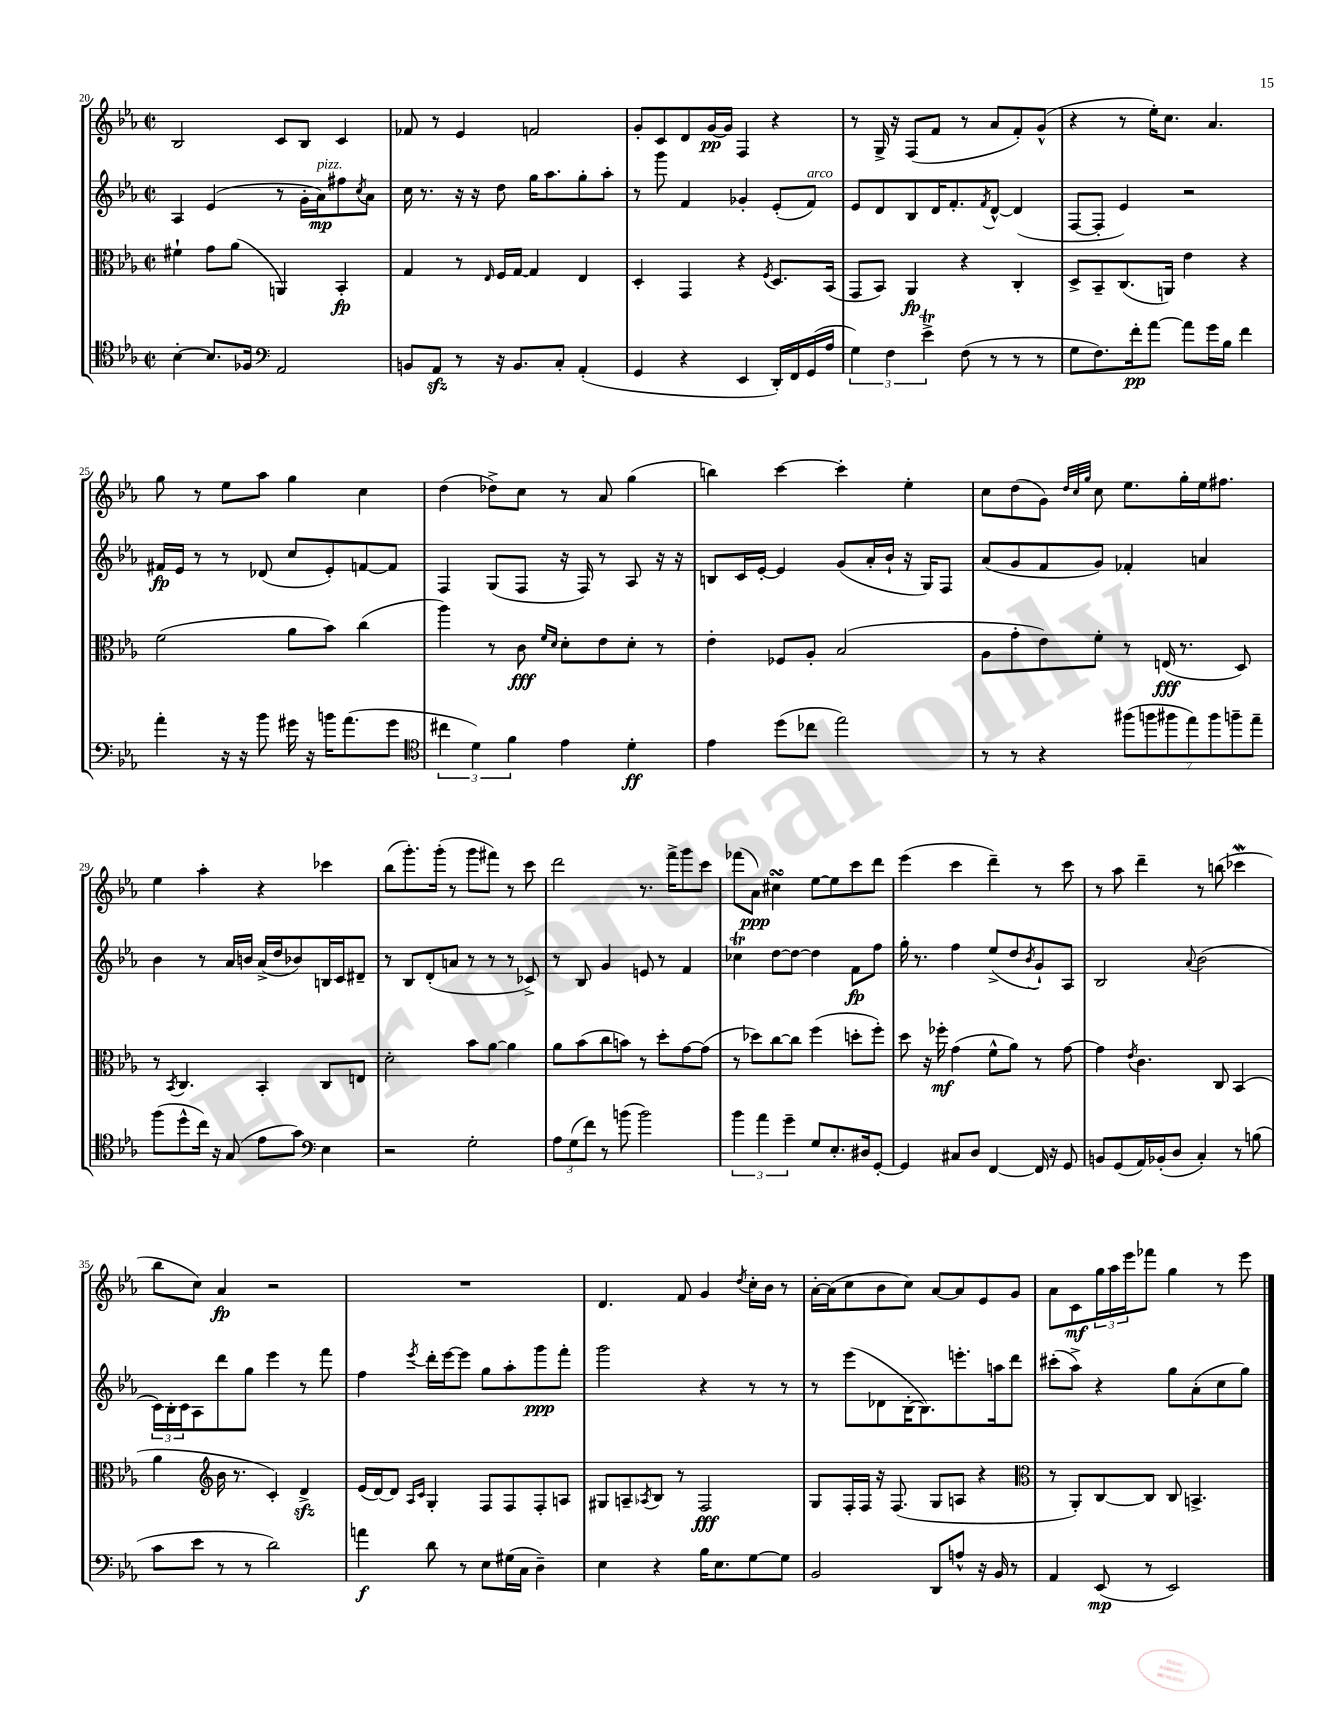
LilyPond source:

<<
\new StaffGroup <<
\new Staff = "s0" {
    \clef treble \key ees \major \defaultTimeSignature \time 2/2
    bes2 c'8 bes8 c'4 |
    fes'8 r8 ees'4 f'2 |
    g'8-. c'8 d'8 g'16~\pp g'16 f4 r4 |
    r8 g16-> r16 f8( f'8 r8 aes'8 f'8-.) g'8-^( |
    r4 r8 ees''16-.) c''8. aes'4. |
    g''8 r8 ees''8 aes''8 g''4 c''4 |
    d''4( des''8->) c''8 r8 aes'8 g''4( |
    b''4) c'''4~ c'''4-. ees''4-. |
    c''8 d''8( g'8) \grace { d''32 c''32 g''32 } c''8 ees''8. g''16-. ees''16 fis''8. |
    ees''4 aes''4-. r4 ces'''4 |
    bes''8( g'''8.-.) g'''16-.( r8 g'''8 fis'''8) r8 c'''8 |
    d'''2 r8. f'''16-> g'''8 c'''8 |
    fes'''8( aes'8\ppp) cis''4\turn ees''8~ ees''8 c'''8 d'''8 |
    ees'''4( c'''4 d'''4--) r8 c'''8 |
    r8 aes''8 d'''4-- r8 b''8( ces'''4\mordent |
    bes''8 c''8) aes'4\fp r2 |
    R1 |
    d'4. f'8 g'4 \acciaccatura { d''8 } c''16-. bes'16 r8 |
    aes'16~-. aes'16( c''8 bes'8 c''8) aes'8~ aes'8 ees'8 g'8 |
    aes'8 c'8\mf \tuplet 3/2 { g''16 aes''16 ees'''16 } fes'''8 g''4 r8 ees'''8 \bar "|." |
}
\new Staff = "s1" {
    \clef treble \key ees \major \defaultTimeSignature \time 2/2
    aes4 ees'4( r8 g'16-. aes'16\mp^\markup { \italic "pizz." }) fis''8 \acciaccatura { c''8 } aes'8 |
    c''16 r8. r16 r16 d''8 g''16 aes''8. g''8-. aes''8-. |
    r8 g'''8 f'4 ges'4-. ees'8-.( f'8^\markup { \italic "arco" }) |
    ees'8 d'8 bes8 d'16 f'8.-. \acciaccatura { f'8 } d'8~-^ d'4( |
    f8~ f8-. ees'4) r2 |
    fis'16\fp ees'16 r8 r8 des'8( c''8 ees'8-.) f'8~ f'8 |
    f4 g8( f8 r16 f16) r8 aes8 r16 r16 |
    b8 c'16 ees'16~-. ees'4 g'8( aes'16-. bes'16-! r16 g16) f8 |
    aes'8( g'8 f'8 g'8) fes'4-. a'4 |
    bes'4 r8 aes'16 b'16 aes'16->( d''16 bes'8) b16 c'16 dis'8-- |
    r8 bes8 d'8-.( a'8 r8 r8 r8 ces'8->) |
    r8 bes8 g'4 e'8 r8 f'4 |
    ces''4\trill d''8~ d''8~ d''4 f'8\fp f''8 |
    g''16-. r8. f''4 ees''8->( d''8 \acciaccatura { bes'8 } g'8-!) aes8 |
    bes2 \appoggiatura { aes'8 } bes'2( |
    \tuplet 3/2 { c'16) bes16-. c'16 } aes8 d'''8 g''8 ees'''4 r8 f'''8 |
    f''4 \acciaccatura { ees'''8 } d'''16-. ees'''16~ ees'''8 g''8 aes''8-. g'''8\ppp f'''8-. |
    g'''2 r4 r8 r8 |
    r8 ees'''8( des'8 bes16~-. bes8.) e'''8.-. a''16 d'''8 |
    cis'''8-.( aes''8->) r4 g''8 aes'8-.( c''8 g''8) \bar "|." |
}
\new Staff = "s2" {
    \clef alto \key ees \major \defaultTimeSignature \time 2/2
    fis'4-! g'8 aes'8( a,4) bes,4-.\fp |
    g4 r8 \grace { ees16 } f16 g16~ g4 ees4 |
    d4-. g,4 r4 \acciaccatura { f8 } d8. bes,16( |
    g,8 bes,8) aes,4\fp r4 c4-. |
    d8-> bes,8-- c8.( a,16) ees'4 r4 |
    f'2( aes'8 bes'8) c''4( |
    aes''4) r8 c'8\fff \grace { f'16 d'16 } d'8-. ees'8 d'8-. r8 |
    ees'4-. fes8 aes8-. bes2( |
    aes8 g'8-. ees'8) f'8-. r8 e16\fff( r8. d8) |
    r8 \acciaccatura { bes,8 } c4. bes,4-. c8 e8 |
    d'2-. bes'8 aes'8~ aes'4 |
    aes'8 bes'8( c''8 b'8) r8 d''8-. g'8~ g'8( |
    r8 des''8) c''8~ c''8 f''4( d''8-. f''8-.) |
    d''8 r16 fes''16-.\mf g'4( f'8-^ aes'8) r8 g'8~ |
    g'4 \acciaccatura { ees'8 } c'4. c8 bes,4( |
    aes'4 \clef treble bes'16 r8. c'4-.) d'4->\sfz |
    ees'16( d'16~) d'8 \grace { aes16 c'16 } g4-. f8 f8 f8-. a8 |
    gis8 a8-- \acciaccatura { aes8 } bes8 r8 f2\fff |
    g8 f16-. f16 r16 f8.( g8 a8 r4 |
    \clef alto r8 aes,8-.) c8~ c8 c8 b,4.-> \bar "|." |
}
\new Staff = "s3" {
    \clef tenor \key ees \major \defaultTimeSignature \time 2/2
    bes4~-. bes8. fes16 \clef bass aes,2 |
    b,8 aes,8\sfz r8 r16 b,8. c8-. aes,4-.( |
    g,4 r4 ees,4 d,16-.) f,16 g,16( aes16 |
    \tuplet 3/2 { g4) f4 ees'4->\trill } f8( r8 r8 r8 |
    g8 f8.) f'16-.\pp aes'8~ aes'8 g'16 bes16 f'4 |
    aes'4-. r16 r16 bes'8 gis'16 r16 b'16 aes'8.( gis'8 |
    \clef tenor \tuplet 3/2 { cis''4 d'4) f'4 } ees'4 d'4-.\ff |
    ees'4 d''8( ces''8 ees''2) |
    r8 r8 r4 \tuplet 7/4 { fis''8( f''8 fis''8 ees''8) fis''8 f''8-- ees''8-- } |
    f''8( d''8-^ c''16) r16 g8( ees'8 g'8) \clef bass ees4 |
    r2 g2-. |
    \tuplet 3/2 { aes8 g8( f'8) } r8 b'8( b'2) |
    \tuplet 3/2 { bes'4 aes'4 g'4-- } g8 ees8.-. dis16 g,8~-. |
    g,4 cis8 d8 f,4~ f,16 r16 g,8 |
    b,8 g,8( aes,16) bes,16-.( d8 c4-.) r8 b8( |
    c'8 ees'8 r8 r8 d'2) |
    a'4\f d'8 r8 ees8 gis16( c16 d4--) |
    ees4 r4 bes16 ees8. g8~ g8 |
    bes,2 d,8 a8-^ r16 bes,16 r8 |
    aes,4 ees,8\mp( r8 ees,2) \bar "|." |
}
>>
>>
\layout { \context { \Score currentBarNumber = #20 } }
